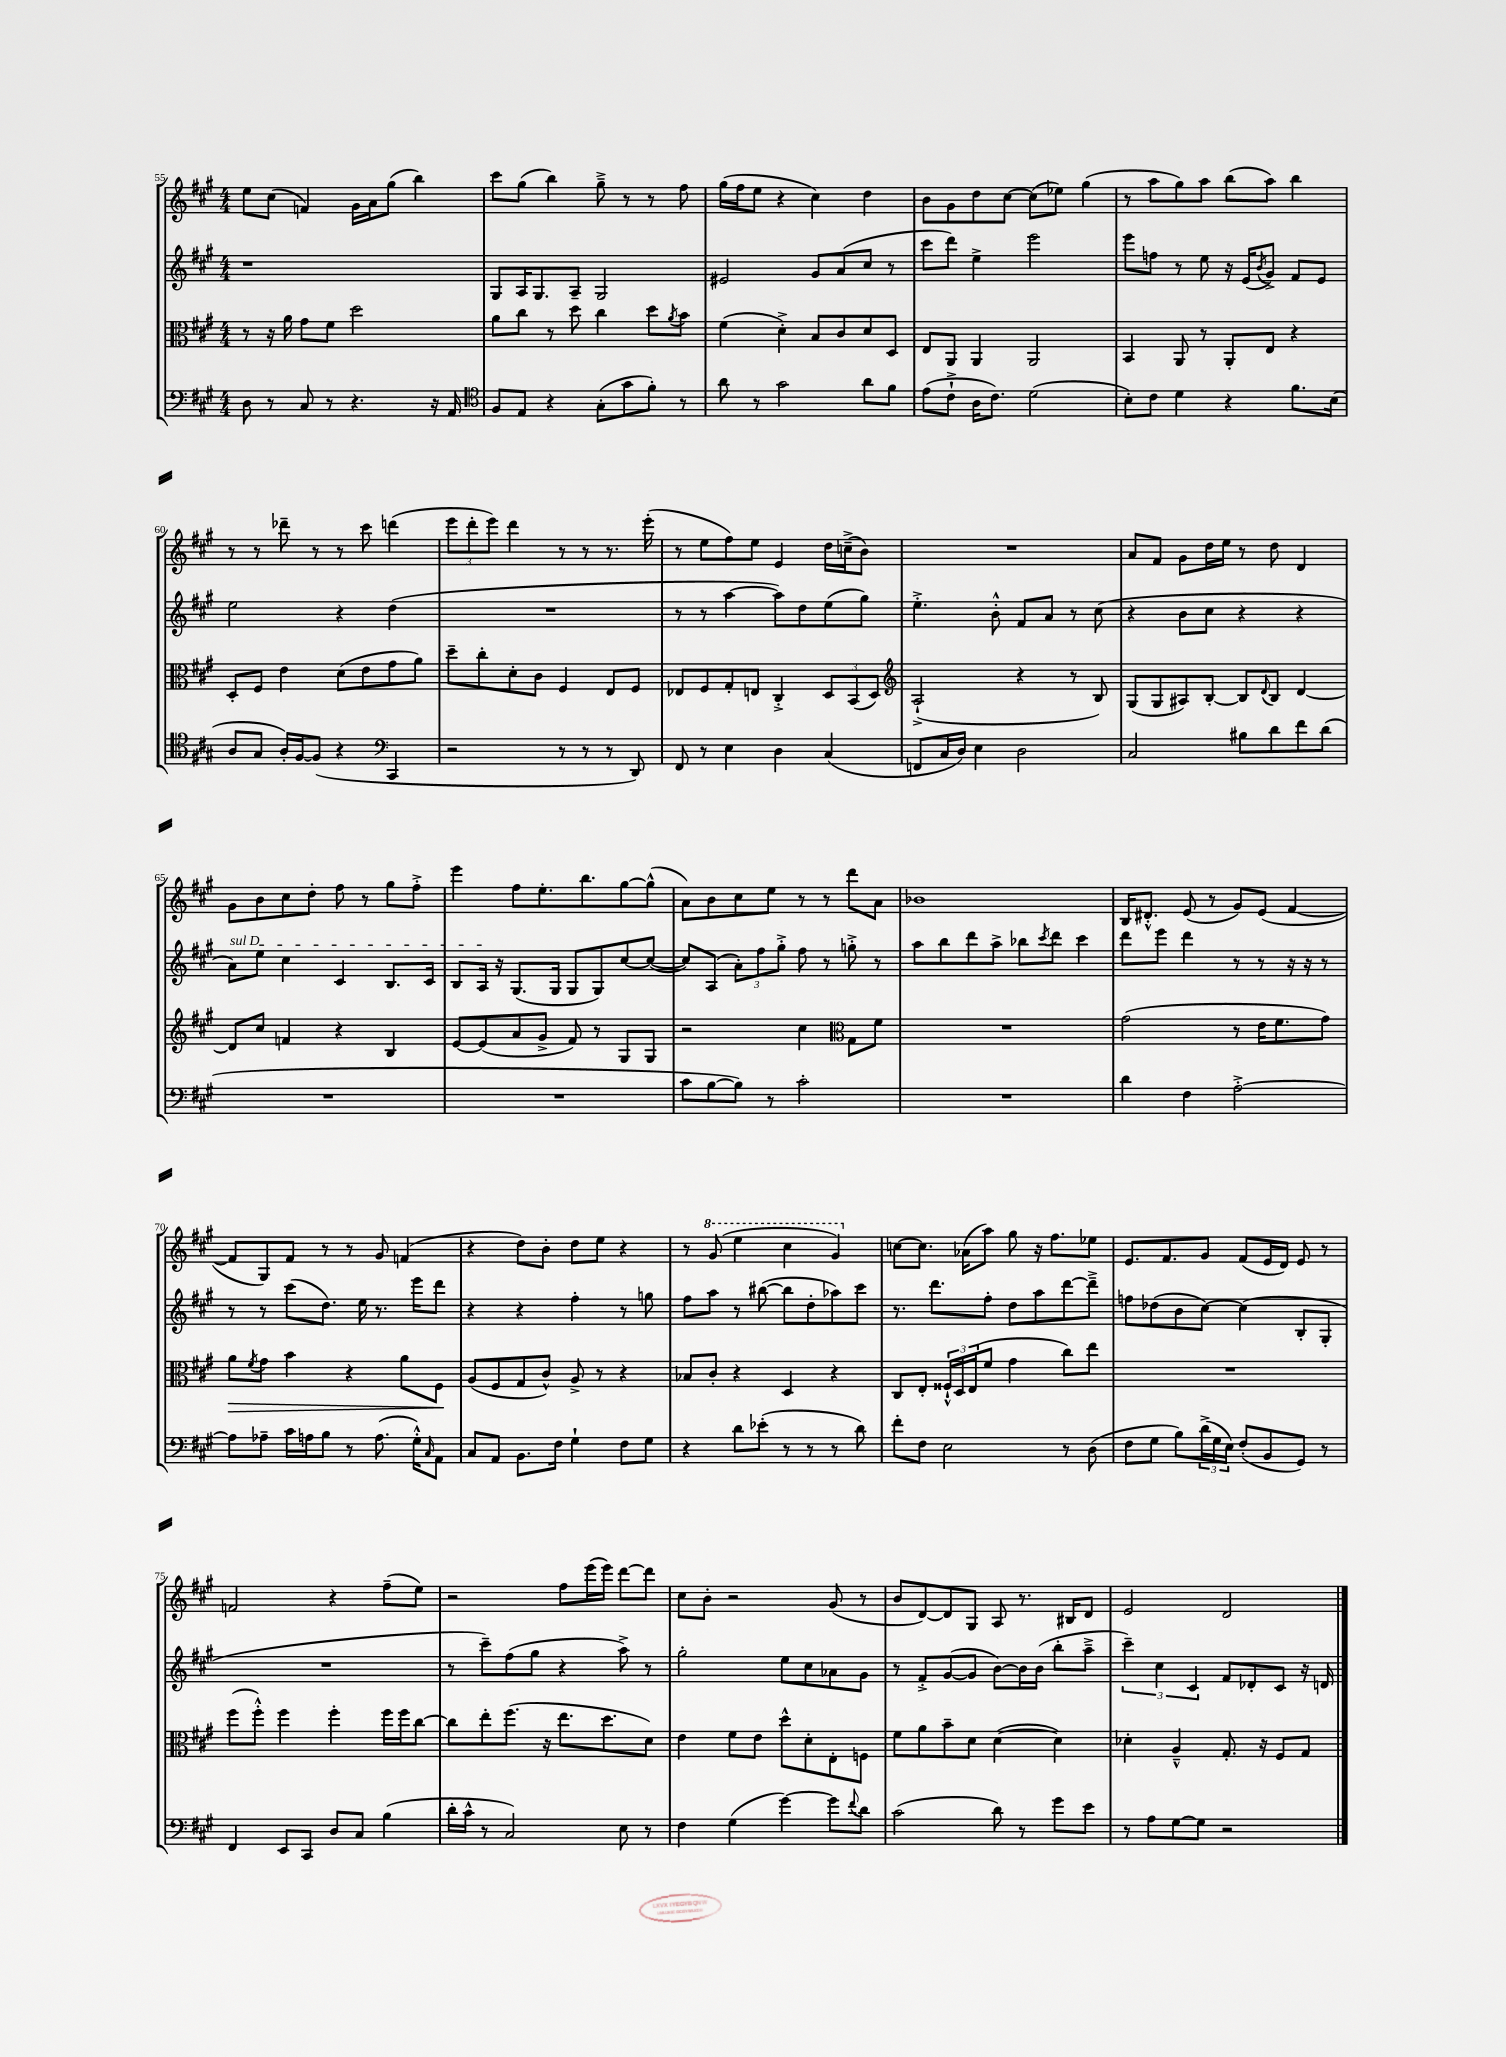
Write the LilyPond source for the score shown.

<<
\new StaffGroup <<
\new Staff = "s0" {
    \clef treble \key a \major \numericTimeSignature \time 4/4
    e''8 cis''8( f'4) gis'16 a'16 gis''8( b''4) |
    cis'''8 gis''8( b''4) gis''8---> r8 r8 fis''8 |
    gis''16( fis''16 e''8 r4 cis''4) d''4 |
    b'8 gis'8 d''8 cis''8~ cis''8( ees''8) gis''4( |
    r8 a''8 gis''8) a''8 b''8( a''8) b''4 |
    r8 r8 des'''8-- r8 r8 cis'''8 d'''4( |
    \tuplet 3/2 { e'''8 d'''8-. e'''8) } d'''4 r8 r8 r8. e'''16-.( |
    r8 e''8 fis''8) e''8 e'4 d''16 c''16--->( b'8) |
    R1 |
    a'8 fis'8 gis'8 d''16 e''16 r8 d''8 d'4 |
    gis'8 b'8 cis''8 d''8-. fis''8 r8 gis''8 fis''8-.-> |
    e'''4 fis''8 e''8.-. b''8. gis''8~ gis''8-^( |
    a'8) b'8 cis''8 e''8 r8 r8 d'''8 a'8 |
    bes'1 |
    b16 dis'8.-.-^ e'8( r8 gis'8) e'8( fis'4~ |
    fis'8 gis8) fis'8 r8 r8 gis'8 f'4( |
    r4 d''8) b'8-. d''8 e''8 r4 |
    r8 \ottava #1 gis''8( e'''4 cis'''4 gis''4) \ottava #0 |
    c''8~ c''8. aes'16( a''8) gis''8 r16 fis''8. ees''8 |
    e'8. fis'8. gis'8 fis'8( e'16 d'16) e'8 r8 |
    f'2 r4 fis''8--( e''8) |
    r2 fis''8 e'''16( e'''16) d'''8~ d'''8 |
    cis''8 b'8-. r2 gis'8( r8 |
    b'8 d'8~) d'8 gis8 a8 r8. bis16 d'8 |
    e'2 d'2 \bar "|." |
}
\new Staff = "s1" {
    \clef treble \key a \major \numericTimeSignature \time 4/4
    r1 |
    gis8 a16 gis8. a8-- gis2 |
    eis'2 gis'8 a'8( cis''8 r8 |
    cis'''8 d'''8) e''4-> e'''2 |
    e'''8 f''8 r8 e''8 r16 e'16( \acciaccatura { b'8 } gis'8->) fis'8 e'8 |
    e''2 r4 d''4( |
    R1 |
    r8 r8 a''4~ a''8) d''8 e''8( gis''8) |
    e''4.-.-> b'8-.-^ fis'8 a'8 r8 cis''8( |
    r4 b'8 cis''8 r4 r4 |
    \once \override TextSpanner.bound-details.left.text = \markup { \italic "sul D" } a'8\startTextSpan) e''8 cis''4 cis'4 b8. cis'16 |
    b8 a16\stopTextSpan r16 gis8.( gis16 gis8 gis8) cis''8~ cis''8~( |
    cis''8) a8( \tuplet 3/2 { a'8-.) fis''8 gis''8-.-> } fis''8 r8 g''8-.-> r8 |
    a''8 b''8 d'''8 a''8-> bes''8 \acciaccatura { cis'''8 } d'''8 cis'''4 |
    d'''8 e'''8 d'''4 r8 r8 r16 r16 r8 |
    r8 r8 cis'''8( d''8.) e''16 r8. e'''16 d'''8 |
    r4 r4 fis''4-. r8 g''8 |
    fis''8 a''8 r8 bis''8~( bis''8 d''8-. aes''8) cis'''8 |
    r8. d'''8. fis''8-. d''8 a''8 d'''8~ d'''8---> |
    f''8 des''8( b'8 cis''8~) cis''4( b8-. gis8-. |
    R1 |
    r8 cis'''8--) fis''8( gis''8 r4 a''8->) r8 |
    gis''2-. e''8 cis''8 aes'8 gis'8 |
    r8 fis'8-.-> gis'8~( gis'8 b'8~) b'16 b'16( b''8-. a''8---> |
    \tuplet 3/2 { cis'''4--) cis''4 cis'4 } fis'8 des'8-. cis'8 r16 d'16 \bar "|." |
}
\new Staff = "s2" {
    \clef alto \key a \major \numericTimeSignature \time 4/4
    r8 r16 a'16 gis'8 fis'8 d''2 |
    a'8 cis''8 r8 d''8 cis''4 d''8 \acciaccatura { a'8 } b'8 |
    fis'4( d'4-.->) b8 cis'8 d'8 d8 |
    e8 a,8 a,4 a,2 |
    b,4 a,8 r8 a,8-. e8 r4 |
    d8-. fis8 e'4 d'8( e'8 gis'8 a'8) |
    d''8-- cis''8-. d'8-. cis'8 fis4 e8 fis8 |
    ees8 fis8 gis8-. e8 cis4-.-> \tuplet 3/2 { d8 b,8( d8) } |
    \clef treble a2-!->( r4 r8 b8) |
    gis8( gis8 ais8) b8~-. b8 \appoggiatura { d'8 } b8 d'4~ |
    d'8 cis''8 f'4 r4 b4 |
    e'8~ e'8( a'8 gis'8-> fis'8) r8 gis8 gis8 |
    r2 cis''4 \clef alto gis8 fis'8 |
    R1 |
    gis'2( r8 e'16 fis'8. gis'8) |
    a'8\> \acciaccatura { fis'8 } gis'8 b'4 r4 a'8 fis8\! |
    a8( fis8 gis8 cis'8-^) a8-> r8 r4 |
    bes8 cis'8-. r4 d4 r4 |
    cis8 e8-. \tuplet 3/2 { fisis16-!-^ d16 e16( } fis'8 gis'4 cis''8) e''8 |
    R1 |
    fis''8( fis''8-.-^) fis''4 fis''4-. fis''16 fis''16 cis''8~ |
    cis''8 e''8-. fis''8.( r16 e''8. d''8. d'8) |
    e'4 fis'8 e'8 d''8-^ d'8-. e8-. f8 |
    fis'8 a'8 b'8-- d'8 d'4~( d'4) |
    des'4-. a4---^ gis8.-. r16 fis8 gis8 \bar "|." |
}
\new Staff = "s3" {
    \clef bass \key a \major \numericTimeSignature \time 4/4
    d8 r8 cis8 r8 r4. r16 a,16 |
    \clef tenor fis8 e8 r4 gis8-.( gis'8 fis'8-.) r8 |
    a'8 r8 gis'2 a'8 fis'8 |
    e'8( cis'8-!-> a16 cis'8.) d'2( |
    b8-.) cis'8 d'4 r4 fis'8. b16( |
    a8 gis8 a16-.) fis16~ fis8( r4 \clef bass cis,4 |
    r2 r8 r8 r8 d,8) |
    fis,8 r8 e4 d4 cis4( |
    f,8 cis16 d16) e4 d2 |
    cis2 bis8 d'8 fis'8 d'8( |
    R1 |
    R1 |
    cis'8 b8~ b8) r8 cis'2-. |
    R1 |
    d'4 fis4 a2~-.-> |
    a8 aes8-- cis'16 a16 b8 r8 a8.( gis16-.-^) \grace { cis16 } a,8 |
    cis8 a,8 b,8. fis16 gis4-! fis8 gis8 |
    r4 d'8 ees'8-.( r8 r8 r8 d'8) |
    fis'8-. fis8 e2 r8 d8( |
    fis8 gis8 b8) \tuplet 3/2 { d'16->( gis16 e16) } fis8-.( b,8 gis,8) r8 |
    fis,4 e,8 cis,8 d8 cis8 b4( |
    d'16-. cis'16-^ r8 cis2) e8 r8 |
    fis4 gis4( gis'4~) gis'8 \appoggiatura { fis'8 } d'8 |
    cis'2( d'8) r8 gis'8 e'8 |
    r8 a8 gis8~ gis8 r2 \bar "|." |
}
>>
>>
\layout { \context { \Score currentBarNumber = #55 } }
